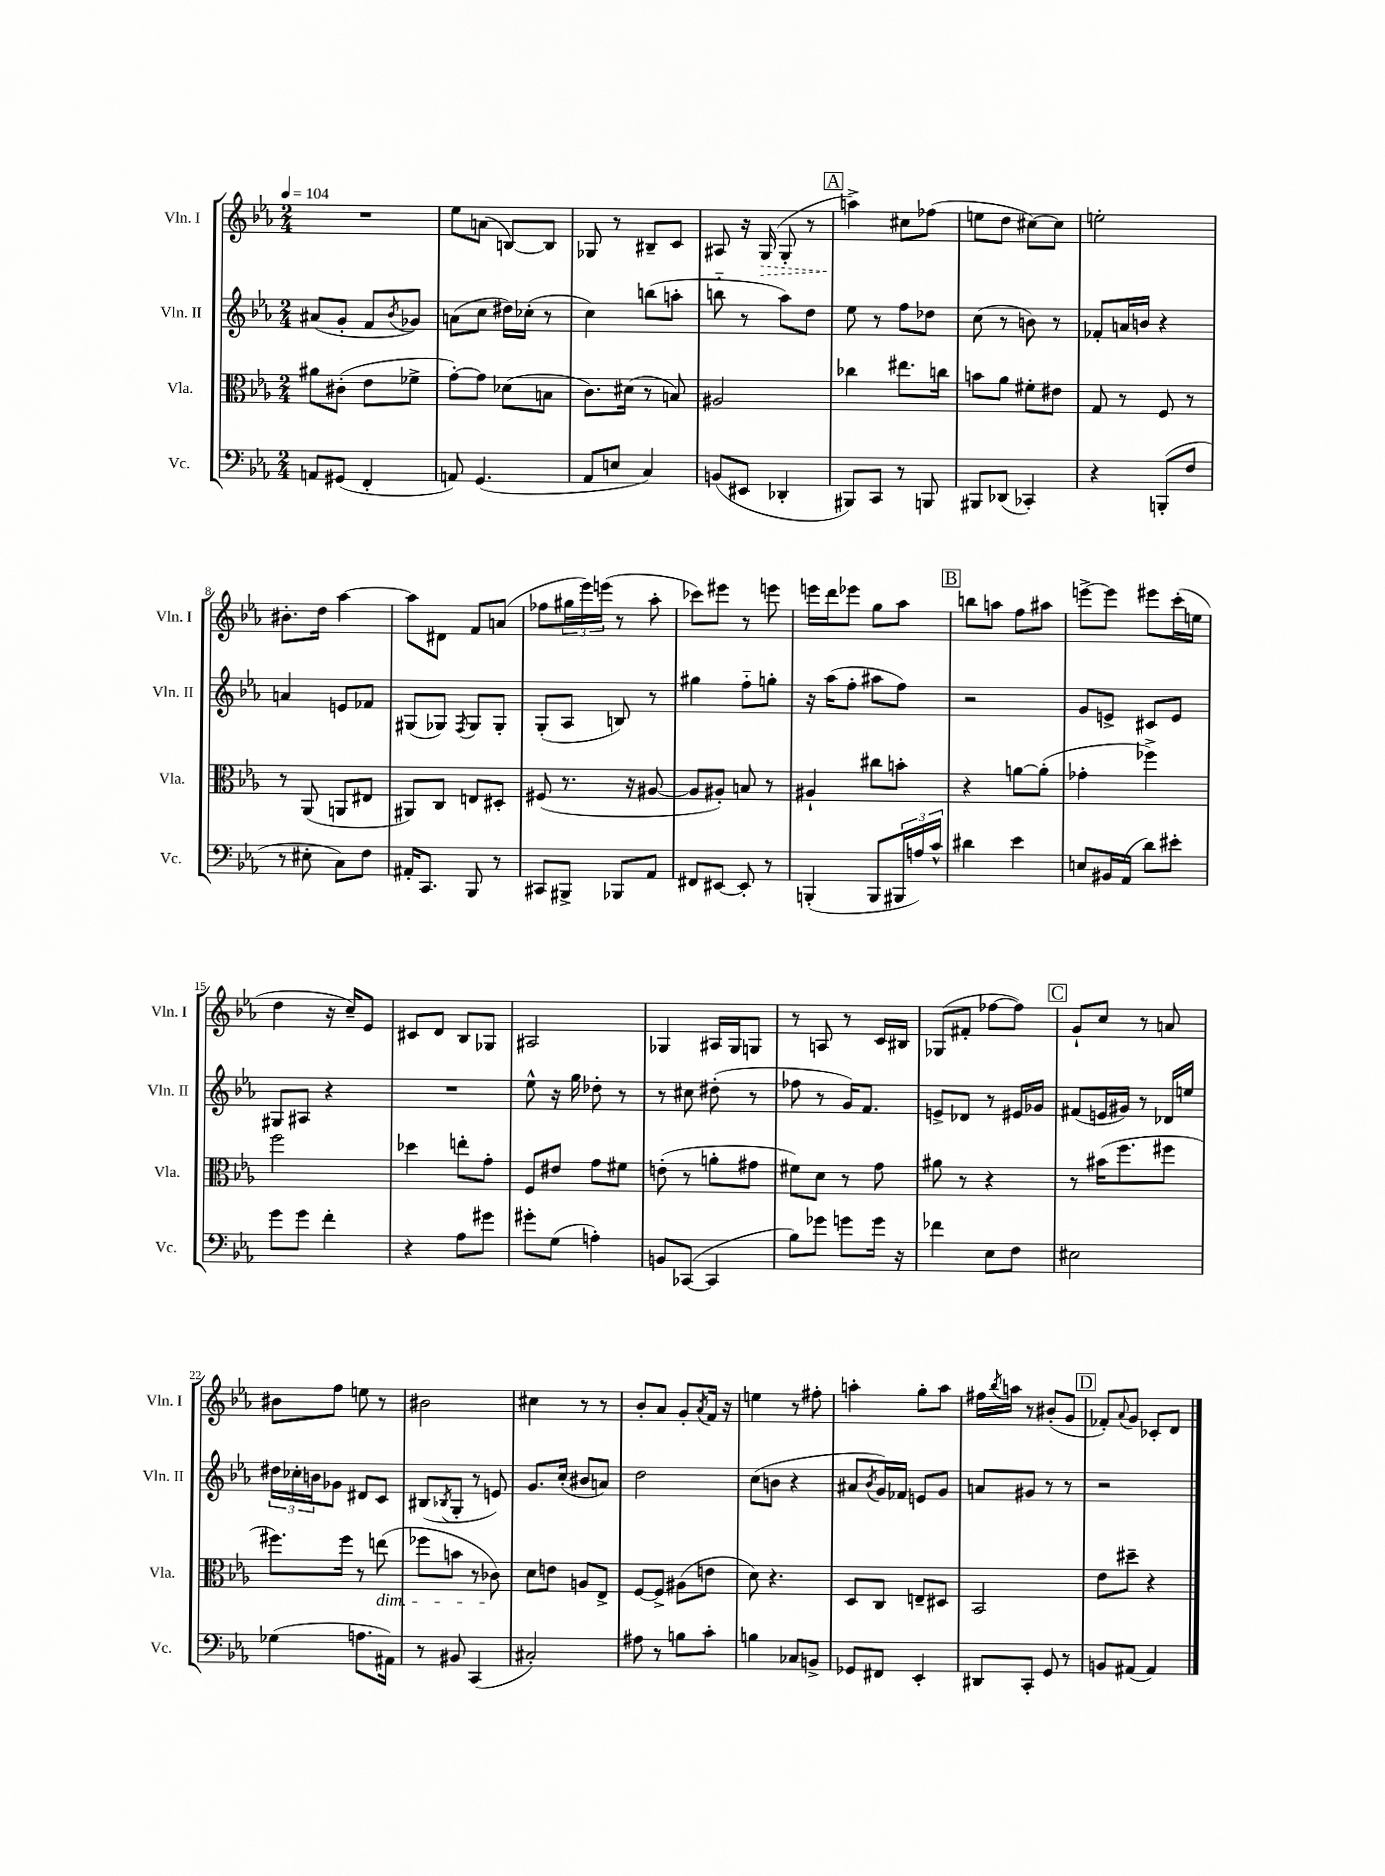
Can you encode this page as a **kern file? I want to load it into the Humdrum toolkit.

**kern	**kern	**kern	**kern
*staff4	*staff3	*staff2	*staff1
*clefF4	*clefC3	*clefG2	*clefG2
*k[b-e-a-]	*k[b-e-a-]	*k[b-e-a-]	*k[b-e-a-]
*M2/4	*M2/4	*M2/4	*M2/4
*MM104	*MM104	*MM104	*MM104
8AA/L	8a#\L	(8a#/L	2r
(8GG#/J	(8c#'\J	8g'/J	.
4FF'/	8e-\L	8f/L	.
.	.	8qb-/	.
.	8f-^\J	8g-/J)	.
=	=	=	=
8AA/)	[8g'\L)	(8a\L	8ee-\L
(4.GG/	8g\]J	8cc\J	(8a\J
.	(8d-\L	16dd#\LL)	[8B/L)
.	.	(16cc-'\JJ	.
.	8B\J	8r	8B/]J
=	=	=	=
8AA-/L	8.c\L)	4cc\)	8G-/
8E/J	.	.	8r
.	(16d#\Jk	.	.
4C/)	8r	(8bb\L	8B#~/L
.	8B/)	8aa'\J	8c/J
=	=	=	=
(8BB/L	2A#/	8bb'~\	8A#/
8EE#/J	.	8r	16r
.	.	.	(16G/
4DD-'/	.	8aa-\L)	8G'/
.	.	8dd\J	8r
=	=	=	=
8BBB#/L)	4cc-\	8ee-\	4aa^\)
8CC/J	.	8r	.
8r	8.ee#\L	8ff\L	8cc#\L
8BBB/	.	8dd-\J	(8ff-\J
.	16cc\Jk	.	.
=	=	=	=
8BBB#/L	8b\L	(8cc\	8ee\L
(8DD-/J	8a-\J	8r	8dd\J
4CC-'/)	8f#'\L	8b\)	[8cc#\L)
.	8e#\J	8r	8cc#\]J
=	=	=	=
4r	8G/	8f-'/L	2ee'\
.	8r	16a/L	.
.	.	16b/JJ	.
(8BBB'/L	8F/	4r	.
8F/J	8r	.	.
=	=	=	=
8r	8r	4a/	8.b#'\L
8E#'\	(8AA-/	.	.
.	.	.	16dd\Jk
8C\L)	8AA/L	8e/L	[4aa-\
8F\J	8E#/J	8f-/J	.
=	=	=	=
16AA#'/LK	8AA#/L)	(8G#/L	8aa-\]L
8.CC/J	.	.	.
.	8C/J	8G-/J)	8d#\J
.	.	8qF/	.
8BBB-/	8E/L	8G-/L	8f/L
8r	8D#'/J	8G-'/J	(8a/J
=	=	=	=
8CC#/L	(8F#/	(8G'/L	8ff-\L
8BBB#^/J	8.r	8A-/J	24gg#\L
.	.	.	24eee-\)
.	.	.	(24eee\JJ
8BBB-/L	.	8B/)	8r
.	16r	.	.
8AA-/J	[8A#/	8r	8aa-'\
=	=	=	=
8FF#/L	8A#/]L	4gg#\	8ccc-\L)
[8EE#/J	8A#'/J)	.	8eee#\J
8EE#'/]	8B/	8ff'~\L	8r
8r	8r	8gg'\J	8eee\
=	=	=	=
(4BBB'/	4A#`/	16r	16eee\LL
.	.	(16aa-\LK	16ddd\J
.	.	8ff'\J	8eee-\J
8BBB/L	8cc#\L	8aa#\L	8gg\L
24BBB#/L	8b'\J	8ff\J)	8aa-\J
24A/)	.	.	.
24c^^/JJ	.	.	.
=	=	=	=
4d#\	4r	2r	8bb\L
.	.	.	8aa\J
4e-\	[8a\L	.	8ff\L
.	(8a'\]J	.	8aa#\J
=	=	=	=
8E/L	4g-'\	8g/L	[8eee^\L
16BB#/L	.	8e^/J	8eee\]J
(16AA-/JJ	.	.	.
8d\L)	4ff-^\)	8c#/L	8eee#\L
8e#'\J	.	8e/J	(16ccc'\L
.	.	.	16ee\JJ
=	=	=	=
8g\L	2ff\	8G#/L	4dd\
8g\J	.	8A#/J	.
4f'\	.	4r	16r
.	.	.	16cc~/LK)
.	.	.	8e-/J
=	=	=	=
4r	4dd-\	2r	8c#/L
.	.	.	8d/J
8A-\L	8ee'\L	.	8B-/L
8g#\J	8g'\J	.	8G-/J
=	=	=	=
8g#'\L	8F/L	8ee-^^\	2A#/
(8G\J	8e#/J	16r	.
.	.	16gg\	.
4A'\)	8g\L	8dd-'\	.
.	8f#\J	8r	.
=	=	=	=
8BB/L	(8e'\	8r	4G-/
([8CC-/J	8r	8cc#\	.
4CC-/]	8a'\L	(8dd#'\	16A#/LL
.	.	.	16G-/J
.	8g#\J	8r	8G/J
=	=	=	=
8B-\L)	8f#\L)	8ff-\	8r
8g-\J	8d\J	8r	8A/
8g\L	8r	16g/LK)	8r
.	.	8.f/J	.
16g\Jk	8g\	.	16c/LL
16r	.	.	16B#/JJ
=	=	=	=
4f-\	8a#\	8e^/L	(8G-/L
.	8r	8d-/J	8f#'/J
8E-\L	4r	8r	[8ff-\L
8F\J	.	16e#/LL	8ff-\]J)
.	.	16g-/JJ	.
=	=	=	=
2E#\	8r	(8f#/L	8g`/L
.	(16b#\LK	16e/L	8cc/J
.	8.ff\	16g#/JJ)	.
.	.	8r	8r
.	8ff#\J	16d-/LL	8a/
.	.	16ee/JJ	.
=	=	=	=
(4G-\	8.ff#\L)	24dd#\LL	8b#\L
.	.	24cc-'\	.
.	.	24b\J	.
.	.	8g-\J	8ff\J
.	16ff#\Jk	.	.
8.A\L	8r	8d#/L	8ee\
.	(8ee\	8c/J	8r
16AA#\Jk)	.	.	.
=	=	=	=
8r	8ff-\L	(8B#/L	2b#\
.	.	8qB-/	.
8BB#/	8b\J	8G'/J	.
(4CC/	8r	8r	.
.	8c-\)	8e/)	.
=	=	=	=
2C#'/)	8d\L	8.g/L	4cc#\
.	8e\J	.	.
.	.	(16cc'/Jk	.
.	8A/L	8b#/L	8r
.	8E-^/J	8a/J)	8r
=	=	=	=
8A#\	[8F/L	2dd\	8b-'/L
8r	8F^/]J	.	8a-/J
8B\L	(8A#\L	.	8g'/L
.	.	.	8qa-/
8c'\J	8e\J	.	16f/Jk
.	.	.	16r
=	=	=	=
4B\	8d\)	(8cc\L	4ee\
.	4.r	8b\J	.
8C-/L	.	4r	8r
8BB^/J	.	.	8ff#'\
=	=	=	=
8GG-/L	8D/L	8a#/L	4aa'\
.	.	8qb-/	.
8FF#/J	8C/J	16g/L)	.
.	.	16f-/JJ	.
4EE-'/	8E~/L	8e/L	8gg'\L
.	8D#/J	8g/J	8aa\J
=	=	=	=
8DD#/L	2BB-/	8a/L	16ff#\LL
.	.	.	8qbb-/
.	.	.	16aa\JJ
8CC'/J	.	8g#/J	8r
8GG/	.	8r	(8b#'/L
8r	.	8r	8g/J
=	=	=	=
8BB/L	8e-\L	2r	8f-'/L)
.	.	.	8qqa-/
(8AA#/J	8dd#~\J	.	8g/J
4AA#/)	4r	.	8c-'/L
.	.	.	8d/J
==	==	==	==
*-	*-	*-	*-
